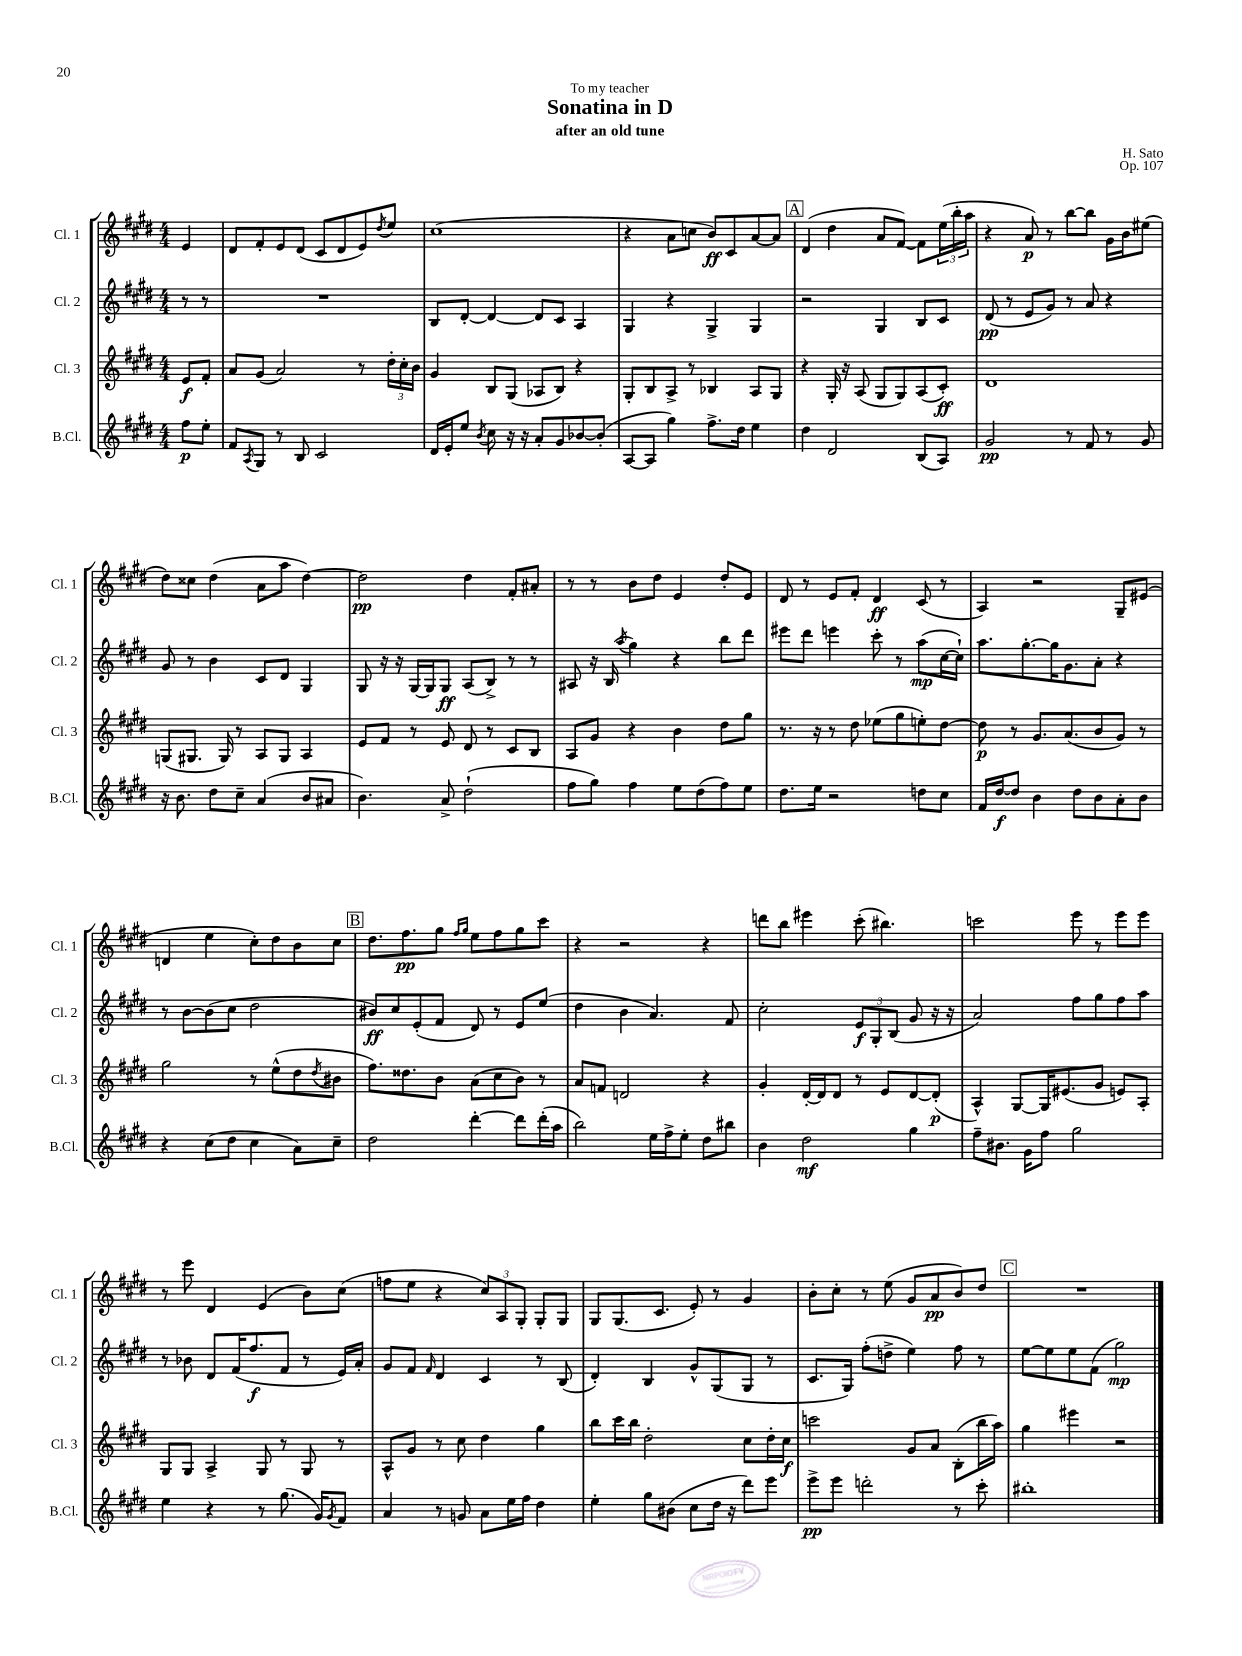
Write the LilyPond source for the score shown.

\header { title = "Sonatina in D" composer = "H. Sato" subtitle = "after an old tune" dedication = "To my teacher" opus = "Op. 107" }
<<
\new StaffGroup <<
\new Staff = "s0" \with { instrumentName = "Cl. 1" shortInstrumentName = "Cl. 1" } {
    \clef treble \key e \major \numericTimeSignature \time 4/4 \partial 4
    e'4 |
    dis'8 fis'8-. e'8 dis'8( cis'8 dis'8 e'8) \acciaccatura { dis''8 } e''8 |
    cis''1( |
    r4 a'8 c''8 b'8\ff) cis'8 a'8~ a'8 |
    \mark \markup { \box "A" } dis'4( dis''4 a'8 fis'8~) fis'8 \tuplet 3/2 { e''16( b''16-. a''16 } |
    r4 a'8\p) r8 b''8~ b''8 gis'16 b'16 eis''8( |
    dis''8) cisis''8 dis''4( a'8 a''8 dis''4~) |
    dis''2\pp dis''4 fis'8-. ais'8-. |
    r8 r8 b'8 dis''8 e'4 dis''8-. e'8 |
    dis'8 r8 e'8 fis'8-. dis'4\ff cis'8( r8 |
    a4) r2 gis8-- eis'8( |
    d'4 e''4 cis''8-.) dis''8 b'8 cis''8 |
    \mark \markup { \box "B" } dis''8. fis''8.\pp gis''8 \grace { fis''16 gis''16 } e''8 fis''8 gis''8 cis'''8 |
    r4 r2 r4 |
    d'''8 b''8 eis'''4 cis'''8-.( bis''4.) |
    c'''2 e'''8 r8 e'''8 e'''8 |
    r8 e'''8 dis'4 e'4( b'8) cis''8( |
    f''8 e''8 r4 \tuplet 3/2 { cis''8) a8 gis8-. } gis8-. gis8 |
    gis8 gis8.( cis'8. e'8-.) r8 gis'4 |
    b'8-. cis''8-. r8 e''8( gis'8 a'8\pp b'8) dis''8 |
    \mark \markup { \box "C" } R1 \bar "|." |
}
\new Staff = "s1" \with { instrumentName = "Cl. 2" shortInstrumentName = "Cl. 2" } {
    \clef treble \key e \major \numericTimeSignature \time 4/4 \partial 4
    r8 r8 |
    R1 |
    b8 dis'8~-. dis'4~ dis'8 cis'8 a4 |
    gis4 r4 gis4-> gis4 |
    \mark \markup { \box "A" } r2 gis4 b8 cis'8 |
    dis'8\pp( r8 e'8 gis'8) r8 a'8 r4 |
    gis'8 r8 b'4 cis'8 dis'8 gis4 |
    gis8 r16 r16 gis16~ gis16 gis8\ff a8( b8->) r8 r8 |
    ais8 r16 b16( \acciaccatura { a''8 } gis''4) r4 b''8 dis'''8 |
    eis'''8 dis'''8 e'''4 cis'''8-. r8 a''8\mp( cis''16~ cis''16-!) |
    a''8. gis''8.~-. gis''16 gis'8. a'8-. r4 |
    r8 b'8~ b'8( cis''8 dis''2 |
    \mark \markup { \box "B" } bis'8\ff) cis''8 e'8-.( fis'8 dis'8) r8 e'8 e''8( |
    dis''4 b'4 a'4.) fis'8 |
    cis''2-. \tuplet 3/2 { e'8\f gis8-. b8( } gis'8 r16 r16 |
    a'2) fis''8 gis''8 fis''8 a''8 |
    r8 bes'8 dis'8 fis'16( fis''8.\f fis'8 r8 e'16) a'16-. |
    gis'8 fis'8 \grace { fis'16 } dis'4 cis'4 r8 b8( |
    dis'4-.) b4 gis'8-^ gis8( gis8 r8 |
    cis'8. gis16) fis''8-.( d''8-> e''4) fis''8 r8 |
    \mark \markup { \box "C" } e''8~ e''8 e''8 fis'8( gis''2\mp) \bar "|." |
}
\new Staff = "s2" \with { instrumentName = "Cl. 3" shortInstrumentName = "Cl. 3" } {
    \clef treble \key e \major \numericTimeSignature \time 4/4 \partial 4
    e'8\f fis'8-. |
    a'8 gis'8( a'2) r8 \tuplet 3/2 { dis''16-. cis''16-. b'16 } |
    gis'4 b8 gis8( aes8 b8) r4 |
    gis8-. b8 a8-> r8 bes4 a8 gis8 |
    \mark \markup { \box "A" } r4 gis16-. r16 a8( gis8 gis8) a8( cis'8-.\ff) |
    dis'1 |
    g8( gis8. gis16) r8 a8 gis8 a4 |
    e'8 fis'8 r8 e'8 dis'8 r8 cis'8 b8 |
    a8 gis'8 r4 b'4 dis''8 gis''8 |
    r8. r16 r8 dis''8 ees''8( gis''8 e''8-.) dis''8~ |
    dis''8\p r8 gis'8. a'8.( b'8 gis'8) r8 |
    gis''2 r8 e''8-^( dis''8 \acciaccatura { dis''8 } bis'8 |
    \mark \markup { \box "B" } fis''8.) disis''8. b'8 a'8( cis''8 b'8) r8 |
    a'8 f'8 d'2 r4 |
    gis'4-. dis'16~-. dis'16 dis'8 r8 e'8 dis'8~ dis'8-.\p( |
    a4-^) gis8~ gis16 eis'8.( gis'8 e'8) a8-. |
    gis8 gis8 a4-> gis8 r8 gis8 r8 |
    a8-^ gis'8 r8 cis''8 dis''4 gis''4 |
    b''8 cis'''16 b''16 dis''2-. cis''8 dis''16-. cis''16\f |
    c'''2 gis'8 a'8 b8-.( b''16 a''16) |
    \mark \markup { \box "C" } gis''4 eis'''4 r2 \bar "|." |
}
\new Staff = "s3" \with { instrumentName = "B.Cl." shortInstrumentName = "B.Cl." } {
    \clef treble \key e \major \numericTimeSignature \time 4/4 \partial 4
    fis''8\p e''8-. |
    fis'8 \acciaccatura { a8 } gis8 r8 b8 cis'2 |
    dis'16 e'16-. e''8 \acciaccatura { b'8 } cis''8 r16 r16 a'8-. gis'8 bes'8~ bes'8-.( |
    a8~ a8 gis''4) fis''8.-> dis''16 e''4 |
    \mark \markup { \box "A" } dis''4 dis'2 b8( a8) |
    gis'2\pp r8 fis'8 r8 gis'8 |
    r16 b'8. dis''8 cis''8-- a'4( b'8 ais'8 |
    b'4.) a'8-> dis''2-!( |
    fis''8 gis''8) fis''4 e''8 dis''8( fis''8) e''8 |
    dis''8. e''16 r2 d''8 cis''8 |
    fis'16 dis''16~\f dis''8 b'4 dis''8 b'8 a'8-. b'8 |
    r4 cis''8( dis''8 cis''4 a'8) cis''8-- |
    \mark \markup { \box "B" } dis''2 dis'''4~-. dis'''8 dis'''16-.( a''16 |
    b''2) e''16 fis''16-> e''8-. dis''8 bis''8 |
    b'4 dis''2\mf gis''4 |
    fis''8-- bis'8. gis'16 fis''8 gis''2 |
    e''4 r4 r8 gis''8.( gis'16) \acciaccatura { gis'8 } fis'8 |
    a'4 r8 g'8 a'8 e''16 fis''16 dis''4 |
    e''4-. gis''8 bis'8( cis''8 dis''16 r16 dis'''8) e'''8 |
    e'''8->\pp e'''8 d'''2-. r8 cis'''8-. |
    \mark \markup { \box "C" } bis''1-. \bar "|." |
}
>>
>>
\layout { \context { \Score \remove "Bar_number_engraver" } }
